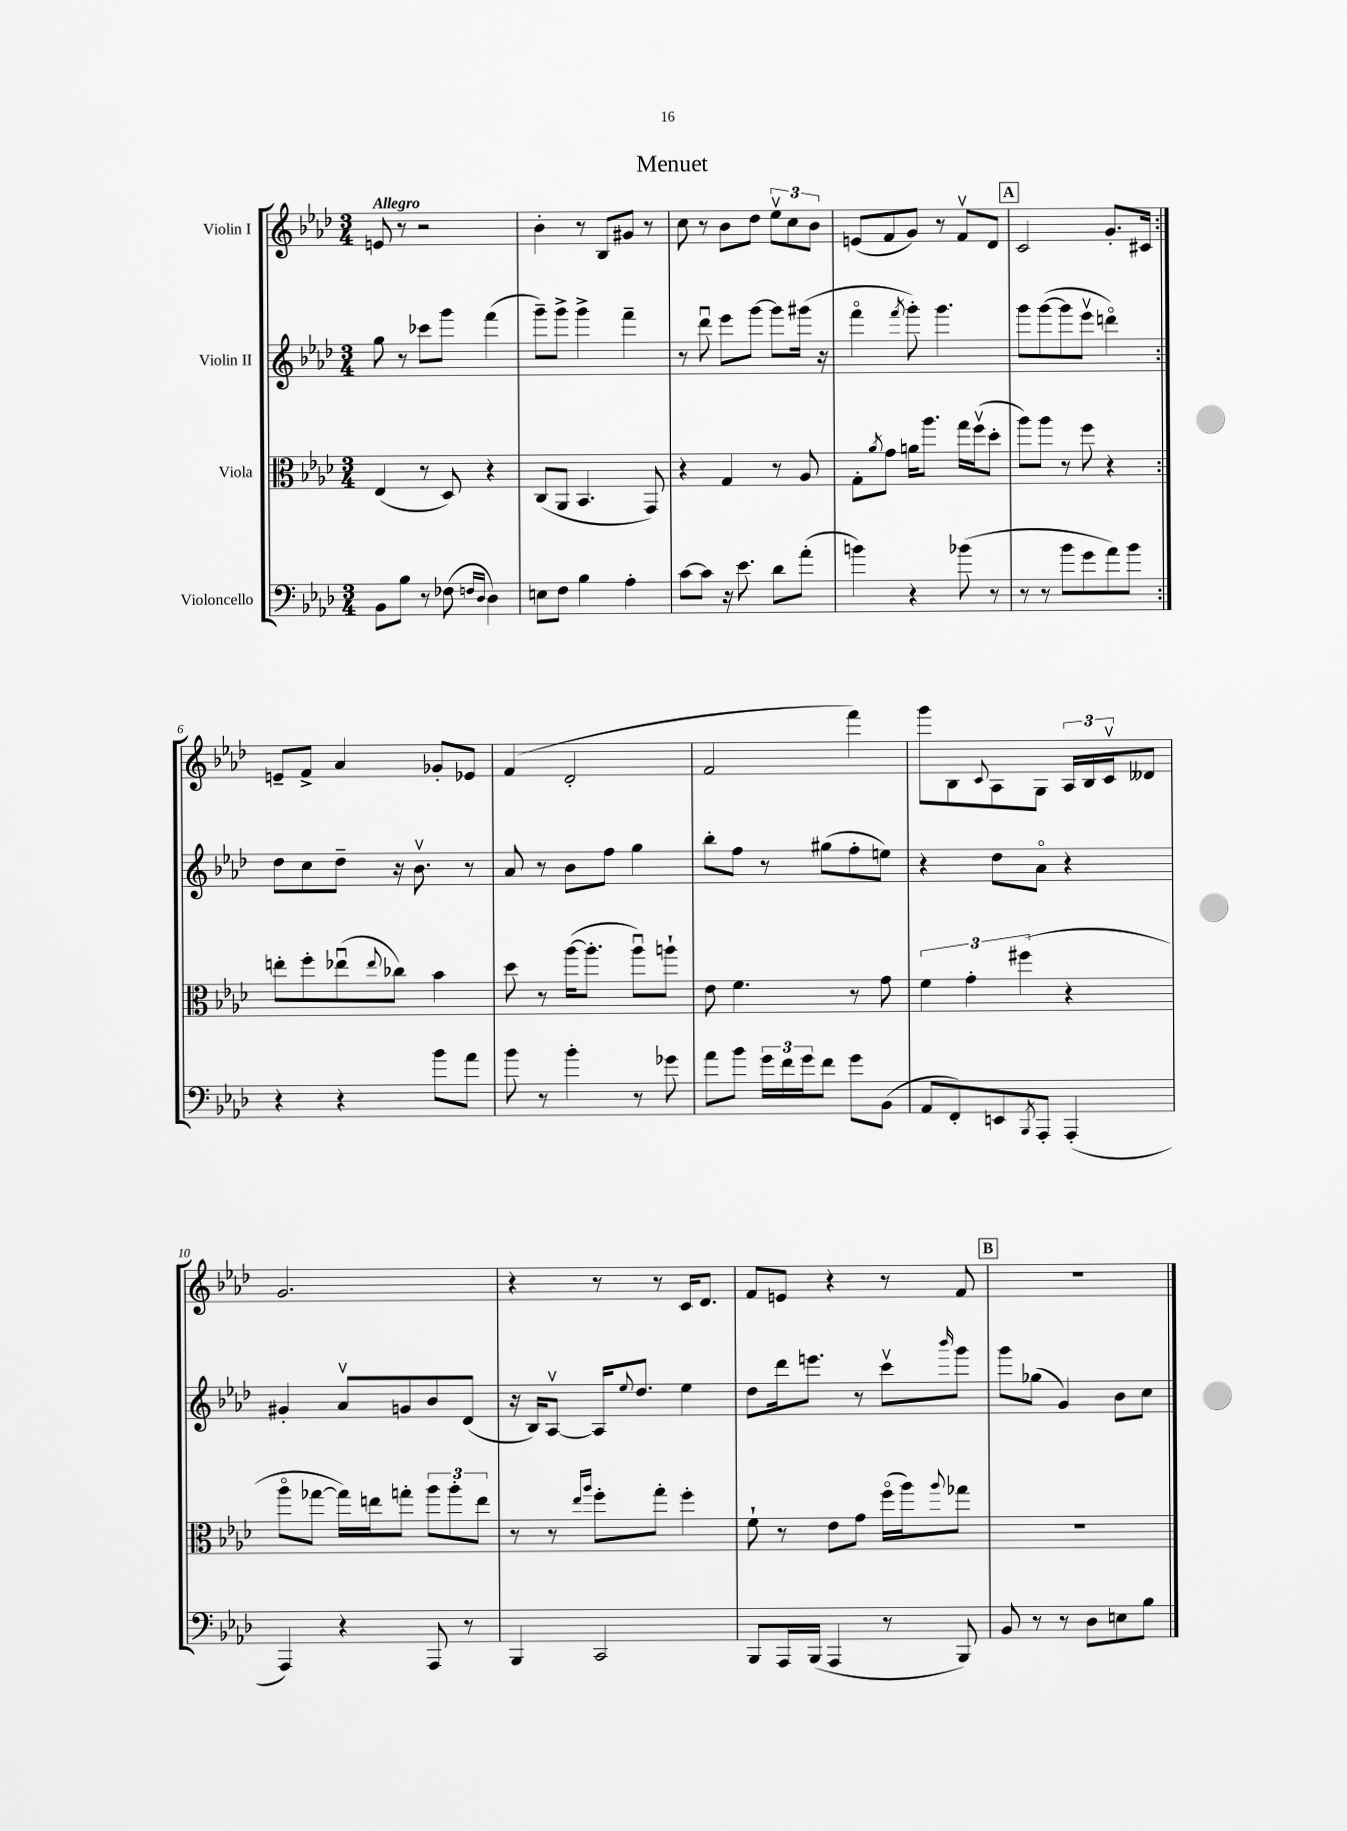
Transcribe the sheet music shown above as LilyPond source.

\header { title = "Menuet" }
<<
\new StaffGroup <<
\new Staff = "s0" \with { instrumentName = "Violin I" } {
    \clef treble \key aes \major \numericTimeSignature \time 3/4 \tempo "Allegro"
    \repeat volta 2 { e'8 r8 r2 |
    bes'4-. r8 bes8 gis'8 r8 |
    c''8 r8 bes'8 des''8 \tuplet 3/2 { ees''8\upbow c''8 bes'8 } |
    e'8( f'8 g'8) r8 f'8\upbow des'8 |
    \mark \markup { \box "A" } c'2 g'8.-. cis'16 | }
    e'8-- f'8-> aes'4 ges'8-. ees'8 |
    f'4( des'2-. |
    f'2 f'''4) |
    g'''8 bes8 \appoggiatura { c'8 } aes8 g8 \tuplet 3/2 { aes16 bes16 c'16\upbow } deses'8 |
    g'2. |
    r4 r8 r8 c'16 des'8. |
    f'8 e'8 r4 r8 f'8 |
    \mark \markup { \box "B" } R2. \bar "|." |
}
\new Staff = "s1" \with { instrumentName = "Violin II" } {
    \clef treble \key aes \major \numericTimeSignature \time 3/4
    \repeat volta 2 { g''8 r8 ces'''8 g'''8 f'''4( |
    g'''8--) g'''8-> g'''4-> f'''4-- |
    r8 des'''8\downbow ees'''8 g'''8~ g'''8 gis'''16( r16 |
    f'''4\flageolet \acciaccatura { f'''8 } g'''8-.) g'''4. |
    \mark \markup { \box "A" } g'''8 g'''8~( g'''8 ees'''8\upbow d'''4\flageolet) | }
    des''8 c''8 des''8-- r16 bes'8.\upbow r8 |
    aes'8 r8 bes'8 f''8 g''4 |
    bes''8-. f''8 r8 gis''8( f''8-. e''8) |
    r4 des''8 aes'8\flageolet r4 |
    gis'4-. aes'8\upbow g'8 bes'8 des'8( |
    r16 bes16) aes8~\upbow aes16 \appoggiatura { ees''8 } des''8. ees''4 |
    des''8 des'''16 e'''8. r8 c'''8\upbow \grace { bes'''16 } g'''8 |
    \mark \markup { \box "B" } g'''8 ges''8( g'4) bes'8 c''8 \bar "|." |
}
\new Staff = "s2" \with { instrumentName = "Viola" } {
    \clef alto \key aes \major \numericTimeSignature \time 3/4
    \repeat volta 2 { ees4( r8 des8) r4 |
    c8( aes,8 bes,4. g,8) |
    r4 g4 r8 aes8 |
    g8-. \acciaccatura { aes'8 } g'8 a'16 aes''8. g''16 f''16\upbow( des''8-. |
    \mark \markup { \box "A" } aes''8) aes''8 r8 f''8 r4 | }
    e''8-. f''8-. ees''8\downbow( \appoggiatura { ees''8 } ces''8) bes'4 |
    des''8 r8 aes''16~( aes''8.-. aes''8\downbow) a''8-! |
    ees'8 f'4. r8 g'8 |
    \tuplet 3/2 { f'4 g'4-. fis''4( } r4 |
    aes''8\flageolet ges''8~ ges''16) e''16 g''8-. \tuplet 3/2 { aes''8 aes''8-. e''8 } |
    r8 r8 \grace { ees''16 aes''16 } f''8-. g''8-. f''4-. |
    f'8-! r8 ees'8 g'8 f''16\flageolet( aes''16) \appoggiatura { aes''8 } ges''8 |
    \mark \markup { \box "B" } R2. \bar "|." |
}
\new Staff = "s3" \with { instrumentName = "Violoncello" } {
    \clef bass \key aes \major \numericTimeSignature \time 3/4
    \repeat volta 2 { bes,8 bes8 r8 fes8( \grace { f16 des16 } des4) |
    e8 f8 bes4 aes4-. |
    c'8~ c'8 r16 ees'8. des'8 aes'8-.( |
    b'4) r4 bes'8( r8 |
    \mark \markup { \box "A" } r8 r8 bes'8 g'8 aes'8) bes'8 | }
    r4 r4 bes'8 aes'8 |
    bes'8 r8 bes'4-. r8 ges'8 |
    aes'8 bes'8 \tuplet 3/2 { g'16 f'16 g'16 } f'8 g'8 bes,8( |
    aes,8 f,8-.) e,8 \acciaccatura { bes,,8 } aes,,8-. aes,,4-.( |
    aes,,4) r4 aes,,8 r8 |
    bes,,4 c,2 |
    bes,,8 aes,,16 bes,,16( aes,,4 r8 bes,,8) |
    \mark \markup { \box "B" } bes,8 r8 r8 des8 e8 bes8 \bar "|." |
}
>>
>>
